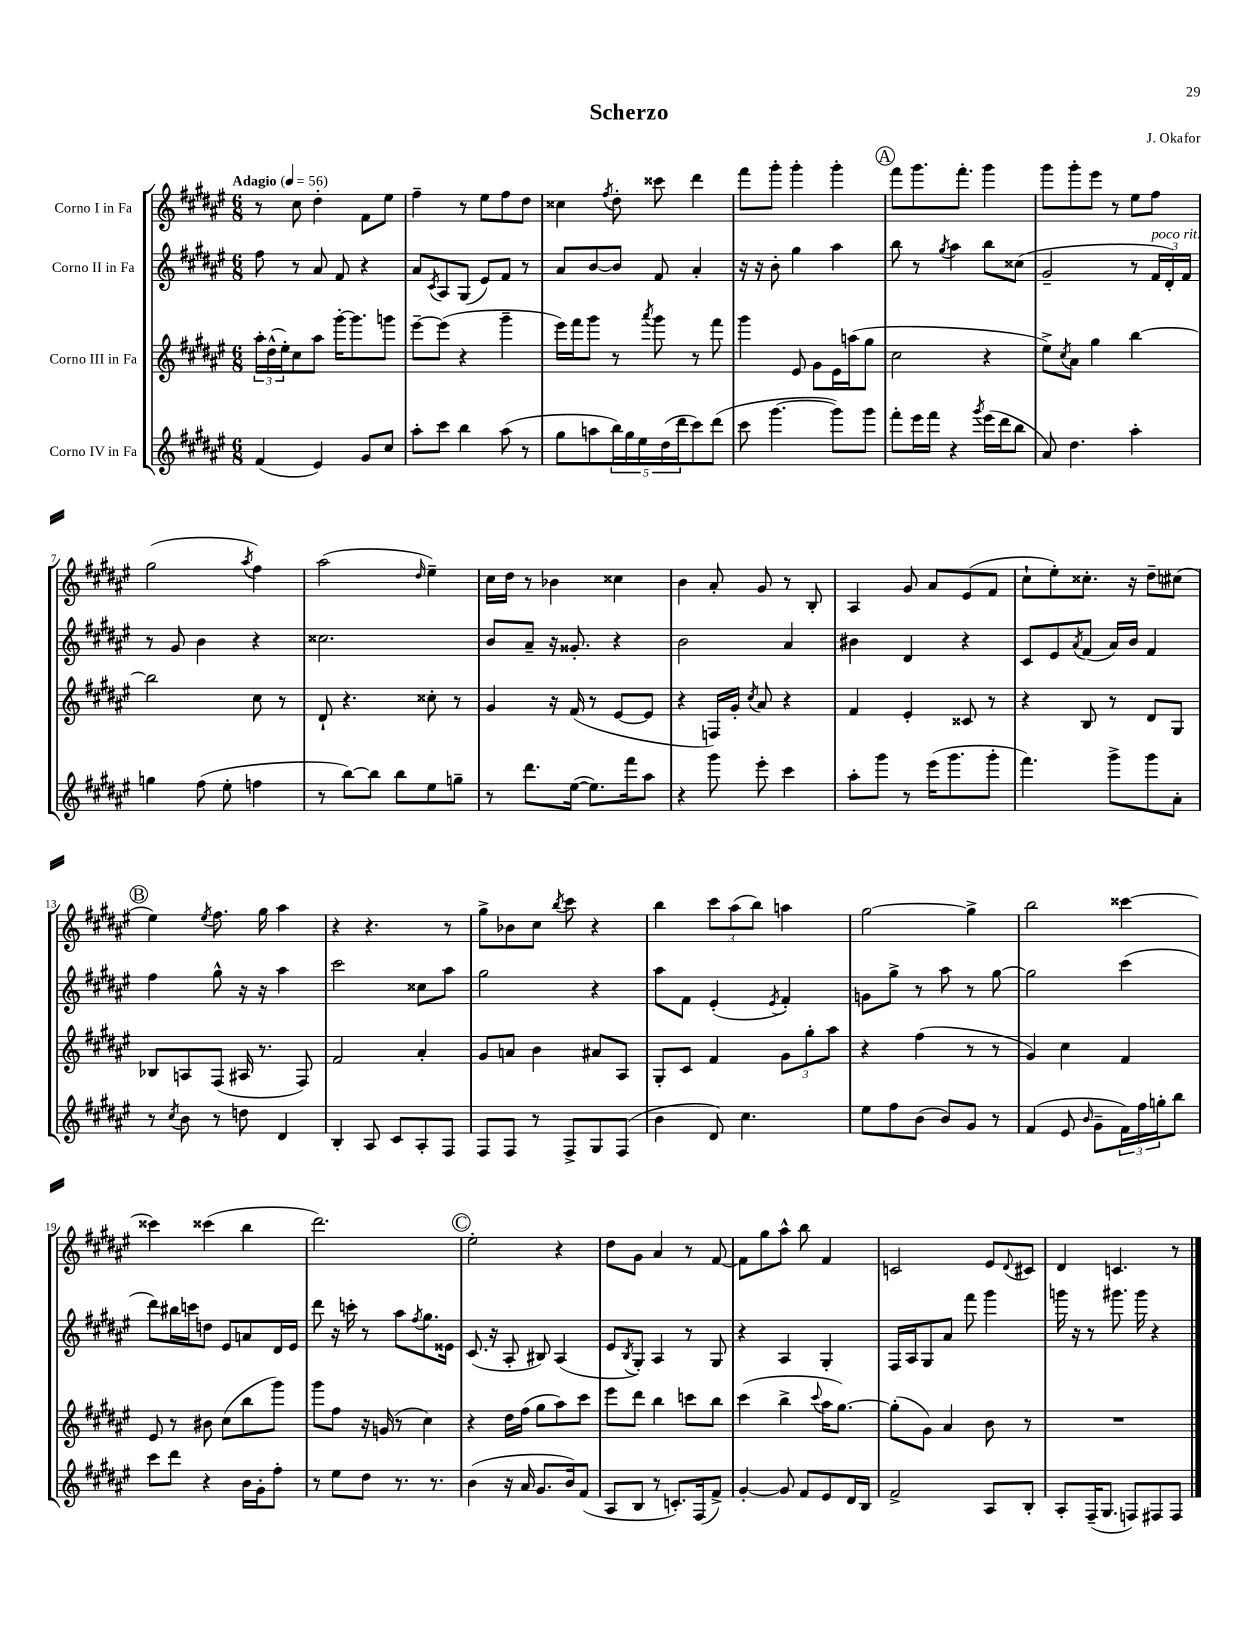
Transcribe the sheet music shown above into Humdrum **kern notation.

**kern	**kern	**kern	**kern
*staff4	*staff3	*staff2	*staff1
*clefG2	*clefG2	*clefG2	*clefG2
*k[f#c#g#d#a#e#]	*k[f#c#g#d#a#e#]	*k[f#c#g#d#a#e#]	*k[f#c#g#d#a#e#]
*M6/8	*M6/8	*M6/8	*M6/8
*MM56	*MM56	*MM56	*MM56
(4f#	24aa#'	8ff#	8r
.	(24dd#^^	.	.
.	24ee#')	.	.
.	8cc#	8r	8cc#
4e#)	8aa#	8a#	4dd#'
.	[16ggg#'	8f#	.
.	8.ggg#]	.	.
8g#	.	4r	8f#
8cc#	8ggg	.	8ee#
=	=	=	=
8aa#'	[8eee#~	8a#	4ff#~
.	.	8qc#	.
8ccc#	(8eee#]	8A#	.
4bb	4r	(8G#	8r
.	.	8e#)	8ee#
(8aa#	4ggg#~	8f#	8ff#
8r	.	8r	8dd#
=	=	=	=
8gg#	16eee#)	8a#	4cc##
.	16fff#	.	.
8aa	8ggg#	[8b	.
.	.	.	8qff#
20bb)	8r	8b]	8dd#'
20gg#	.	.	.
20ee#	.	.	.
.	8qaaa#	.	.
.	8ggg#	8f#	8ccc##
(20dd#	.	.	.
20ddd#	.	.	.
8ccc#)	8r	4a#'	4ddd#
(8ddd#	8fff#	.	.
=	=	=	=
8ccc#	4ggg#	16r	8fff#
.	.	16r	.
[4.ggg#	.	8b'	8ggg#'
.	8e#	4gg#	4ggg#'
.	8g#	.	.
8ggg#])	16e#	4aa#	4ggg#'
.	(16aa	.	.
8ggg#	8gg#	.	.
=	=	=	=
8fff#'	2cc#	8bb	8fff#
16eee#	.	8r	8.ggg#
16fff#	.	.	.
.	.	8qgg#	.
4r	.	4aa#	.
.	.	.	8.fff#'
8qggg#	.	.	.
(16eee#	4r	8bb	4ggg#
16ddd#	.	.	.
8bb	.	(8cc##	.
=	=	=	=
8a#)	8ee#^)	2g#~	8ggg#
.	8qcc#	.	.
4.dd#	8a#	.	8ggg#'
.	4gg#	.	8eee#
.	.	.	8r
4aa#'	[4bb	8r	8ee#
.	.	24f#	8ff#
.	.	24d#')	.
.	.	24f#	.
=	=	=	=
4gg	2bb]	8r	(2gg#
.	.	8g#	.
(8ff#	.	4b	.
8ee#'	.	.	.
.	.	.	8qaa#
4ff	8cc#	4r	4ff#)
.	8r	.	.
=	=	=	=
8r	8d#`	2.cc##	(2aa#
[8bb)	4.r	.	.
8bb]	.	.	.
8bb	.	.	.
.	.	.	16qqdd#
8ee#	8cc##'	.	4ee#~)
8gg~	8r	.	.
=	=	=	=
8r	4g#	8b	16cc#
.	.	.	16dd#
8.ddd#	.	8a#~	8r
.	16r	16r	4b-
([16ee#	(16f#	8.g##'	.
8.ee#])	8r	.	.
.	[8e#	4r	4cc##
16fff#	.	.	.
8aa#	8e#]	.	.
=	=	=	=
4r	4r	2b	4b
8ggg#	16F)	.	8a#'
.	16g#'	.	.
.	8qcc#	.	.
8eee#'	8a#	.	8g#
4ccc#	4r	4a#	8r
.	.	.	8B'
=	=	=	=
8aa#'	4f#	4b#	4A#
8ggg#	.	.	.
8r	4e#'	4d#	8g#
(16eee#	.	.	8a#
8.ggg#	.	.	.
.	8c##	4r	(8e#
8ggg#'	8r	.	8f#
=	=	=	=
4.fff#)	4r	8c#	8cc#`
.	.	8e#	8ee#')
.	.	8qa#	.
.	8B	(8f#	8.cc##'
8ggg#^	8r	16a#)	.
.	.	16b	16r
8ggg#	8d#	4f#	8dd#~
8a#'	8G#	.	(8cc#
=	=	=	=
8r	8B-	4ff#	4ee#)
8qcc#	.	.	.
8b	8A	.	.
.	.	.	8qee#
8r	(8F#	8gg#^^	8.ff#
8dd	16A#	16r	.
.	8.r	16r	16gg#
4d#	.	4aa#	4aa#
.	8F#)	.	.
=	=	=	=
4B'	2f#	2ccc#	4r
8A#	.	.	4.r
8c#	.	.	.
8A#'	4a#'	8cc##	.
8F#	.	8aa#	8r
=	=	=	=
8F#	8g#	2gg#	8gg#^
8F#	8a	.	8b-
8r	4b	.	8cc#
.	.	.	8qbb
8F#^	.	.	8ccc#
8G#	8a#	4r	4r
(8F#	8A#	.	.
=	=	=	=
4b	8G#'	8aa#	4bb
.	8c#	8f#	.
8d#)	4f#	(4e#'	12ccc#
.	.	.	(12aa#
4.cc#	.	.	.
.	.	.	12bb)
.	.	8qe#	.
.	12g#	4f#')	4aa
.	12gg#'	.	.
.	12aa#	.	.
=	=	=	=
8ee#	4r	8g	[2gg#
8ff#	.	8gg#^	.
(8b	(4ff#	8r	.
8b)	.	8aa#	.
8g#	8r	8r	4gg#^]
8r	8r	[8gg#	.
=	=	=	=
(4f#	4g#)	2gg#]	2bb
8e#	4cc#	.	.
16qqb	.	.	.
8g#~	.	.	.
24f#)	4f#	(4ccc#	[4ccc##
24ff#	.	.	.
24gg'	.	.	.
8bb	.	.	.
=	=	=	=
8ccc#	8e#	8ddd#)	4ccc##]
8ddd#	8r	16bb#	.
.	.	16ccc	.
4r	8b#	8dd	(4ccc##
.	(8cc#	8e#	.
16b	8bb	8a	4bb
16g#'	.	.	.
8ff#'	8ggg#)	16d#	.
.	.	16e#	.
=	=	=	=
8r	8ggg#	8ddd#	2.ddd#)
8ee#	8ff#	16r	.
.	.	16ccc'	.
8dd#	16r	8r	.
.	(16g	.	.
8.r	8r	8aa#	.
.	.	8qff#	.
.	4cc#)	8.gg#	.
8.r	.	.	.
.	.	16e##	.
=	=	=	=
(4b	4r	(8.c#	2ee#'
.	.	16r	.
16r	16dd#	8A#'	.
16a#	(16ff#	.	.
8.g#	8gg#	8B#)	.
.	8aa#)	(4A#	4r
16b)	.	.	.
(8f#	8ccc#	.	.
=	=	=	=
8A#	8eee#	8e#	8dd#
.	.	8qB	.
8B	8ddd#	8G#')	8g#
8r	4bb	4A#	4a#
8.c')	.	.	.
.	8ccc	8r	8r
(16F#	.	.	.
8f#^)	8bb	8G#	[8f#
=	=	=	=
[4g#'	(4ccc#	4r	8f#]
.	.	.	8gg#
8g#]	4bb^	4A#	8aa#^^
8f#	.	.	8bb
.	8qqccc#	.	.
8e#	16aa#	4G#'	4f#
.	[8.gg#)	.	.
16d#	.	.	.
16B	.	.	.
=	=	=	=
2f#^	(8gg#']	16F#	2c
.	.	16A#	.
.	8g#)	8G#	.
.	4a#	8a#	.
.	.	8fff#	.
8A#	8b	4ggg#	8e#
.	.	.	8qqd#
8B'	8r	.	8c#
=	=	=	=
8A#'	2.r	16ggg	4d#
.	.	16r	.
(16F#~	.	8r	.
8.G#	.	.	.
.	.	8.ggg#	4.c
8F)	.	.	.
.	.	16ggg#	.
8F#	.	4r	.
8F#	.	.	8r
==	==	==	==
*-	*-	*-	*-
